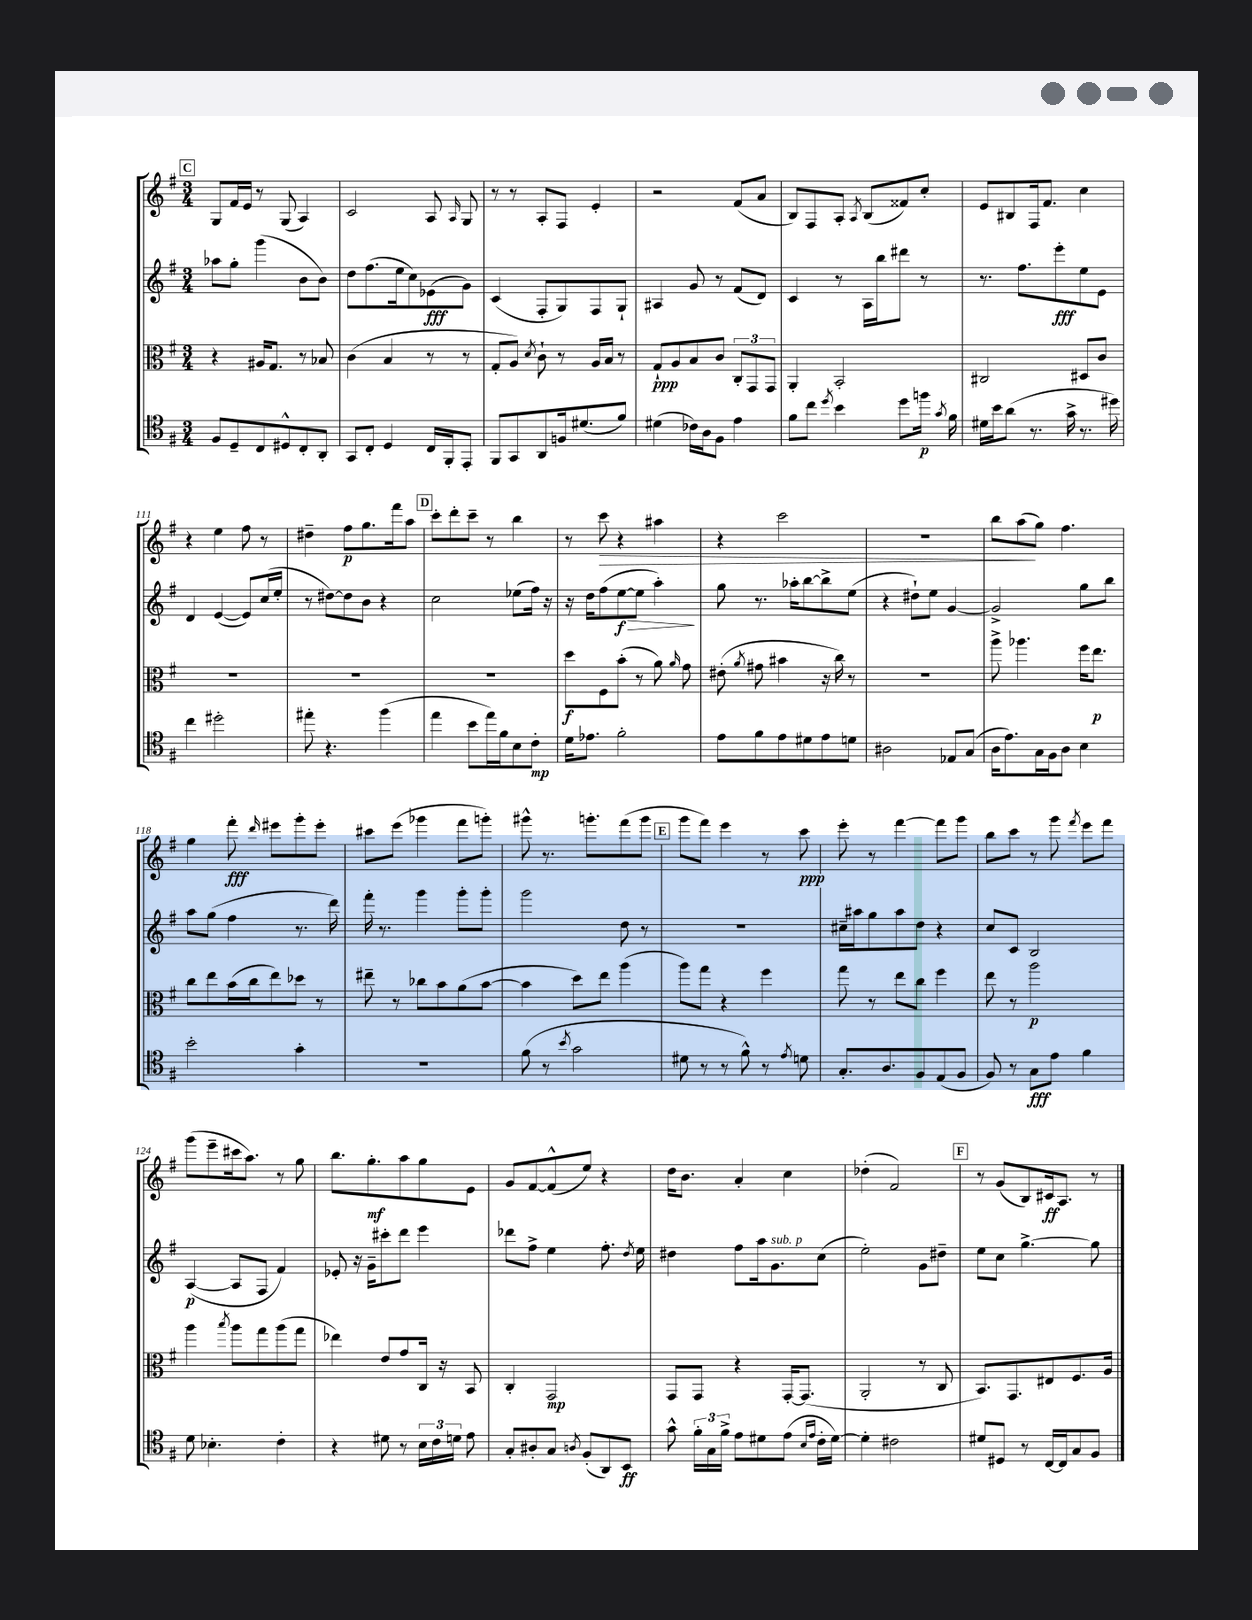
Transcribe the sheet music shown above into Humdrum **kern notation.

**kern	**kern	**kern	**kern
*staff4	*staff3	*staff2	*staff1
*clefC4	*clefC3	*clefG2	*clefG2
*k[f#]	*k[f#]	*k[f#]	*k[f#]
*M3/4	*M3/4	*M3/4	*M3/4
8F#	4r	8aa-	8G
8D~	.	8gg'	16f#
.	.	.	16e
8C	16A#	(4ggg	8r
.	8.G	.	.
8D#^^	.	.	(8G
8C'	8r	8b	4A)
8AA'	8B-	8b)	.
=	=	=	=
8GG	(4c	8dd	2c
8C'	.	(8.ff#	.
4D	4B	.	.
.	.	16ee	.
.	.	8cc)	.
16C	8r	(8e-	8A
16FF#'	.	.	.
.	.	.	16qqA
8EE'	8r	8g)	8G
=	=	=	=
8FF#	8G'	(4c	8r
8GG	8A)	.	8r
.	8qd	.	.
8AA	8c`	8F#'	8A'
16F	8r	8G)	8F#
(8.d#	.	.	.
.	16A	8F#	4e'
.	16B	.	.
8f#)	8r	8G`	.
=	=	=	=
(4d#	8G`	4A#	2r
.	8A	.	.
16c-)	8B	8g	.
16A	.	.	.
8F#	8c	8r	.
4e	12C'	(8f#	(8f#
.	12GG	.	.
.	.	8d)	8a
.	12GG	.	.
=	=	=	=
8f#	4AA'	4c	8B)
8cc	.	.	8F#
8qdd	.	.	.
4b	2BB'	8r	8A'
.	.	.	8qA
.	.	16A	(8B
.	.	16bb	.
8dd	.	8ddd#	8f##)
16ff	.	8r	8cc'
8qg	.	.	.
16f#	.	.	.
=	=	=	=
16d#	2C#	8.r	8e
16b	.	.	.
(8a	.	.	8B#
.	.	8.ff#	.
8.r	.	.	16F#
.	.	.	8.f#
.	.	8eee'	.
16g^	.	.	.
8.r	8D#	8ee	4cc
.	8c	8e	.
16dd#)	.	.	.
=	=	=	=
4cc	2.r	4d	4r
2dd#'	.	([4e	4ee
.	.	8e])	8ff#
.	.	(16cc	8r
.	.	16ee'	.
=	=	=	=
8ee#'	2.r	8r	4dd#~
4.r	.	[8dd#)	.
.	.	8dd#]	8ff#
.	.	8b	8.gg
(4ff#	.	4r	.
.	.	.	16fff#
.	.	.	8aa
=	=	=	=
4ee	2.r	2cc	8ccc'
.	.	.	8ddd'
8b	.	.	8ccc~
16ee)	.	.	8r
16f#	.	.	.
8B	.	(8ee-	4bb
8c'	.	16ff#)	.
.	.	16r	.
=	=	=	=
16d	8dd	16r	8r
8.e-	.	16dd	.
.	8F#	(8ff#	8ccc
2f#'	(8b'	[8ee	4r
.	8r	8ee]	.
.	8a)	4aa')	4aa#
.	16qqa	.	.
.	8g	.	.
=	=	=	=
8e	(8e#'	8gg	4r
.	8qa	.	.
8f#	8g#	8.r	.
8e	4b#	.	2ccc
.	.	16aa-'	.
8d#	.	[8bb	.
8e	16r	8bb^]	.
.	16cc)	.	.
8d	8r	(8ee	.
=	=	=	=
2A#	2.r	4r	2.r
.	.	8dd#`)	.
.	.	8ee	.
8E-	.	[4g	.
(8G	.	.	.
=	=	=	=
16A	8aa^	2g^]	8bb
8.e)	.	.	.
.	4.aa-	.	(8aa
16G	.	.	8gg)
16F#	.	.	.
8A	.	.	4.ff#
4B	16ff#	8gg	.
.	8.ee	.	.
.	.	8bb	.
=	=	=	=
2b'	8cc	8aa	4gg
.	8ee	(8gg	.
.	(16b	4ff#	8fff#'
.	16cc	.	.
.	.	.	16qqddd
.	8ee)	.	8eee#
4g'	8dd-	8.r	8ggg'
.	8r	.	8eee#'
.	.	16ddd)	.
=	=	=	=
2.r	8ee#~	16fff#'	8ccc#
.	.	8.r	.
.	8r	.	(8eee
.	8cc-	4ggg	4ggg-
.	8b	.	.
.	(8a	8ggg'	8fff#
.	[8b	8ggg'	8ggg')
=	=	=	=
(8f#	4b]	2ggg	8ggg#^^
8r	.	.	8.r
8qb	.	.	.
2g	8dd)	.	.
.	.	.	8.ggg'
.	8ee	.	.
.	(4aa	8dd	(8fff#
.	.	8r	8ggg
=	=	=	=
8d#	8aa)	2.r	8ggg
8r	8gg	.	8fff#)
8r	4r	.	4eee
8f#^^)	.	.	.
8r	4ff#	.	8r
8qe	.	.	.
8d	.	.	8ccc
=	=	=	=
8.G'	8gg	16cc#~	8eee'
.	.	16aa#	.
.	8r	8gg	8r
8.A	.	.	.
.	8ee	8aa#	[4fff#
8F#	8cc	8dd	.
(8E	4ff#	4r	8fff#]
8F#	.	.	8ggg
=	=	=	=
8F#)	8ee	8cc	8bb
8r	8r	8c	8ccc
8G	2aa	2B	8r
8e	.	.	8ggg
.	.	.	8qfff#
4f#	.	.	8eee
.	.	.	8fff#
=	=	=	=
8d	4aa	([4A	(8ggg
4.B-'	.	.	8eee~
.	8qbb	.	.
.	8aa	8A]	16ccc#
.	.	.	8.aa)
.	8gg	8F#	.
4c'	(8aa	4f#)	8r
.	8gg	.	8gg
=	=	=	=
4r	4ee-)	8e-'	8.bb
.	.	16r	.
.	.	16g~	8.gg'
8d#	8e	8ccc#'	.
8r	8g	8ddd	8aa
24B	16C	4eee	8gg
24c	.	.	.
.	16r	.	.
24d	.	.	.
8e	8BB	.	8e
=	=	=	=
8G'	4C'	8ddd-	8g
8A#'	.	8ff#^	[8f#
8G	2GG	4ee	(8f#^^]
8qA	.	.	.
(8F#'	.	.	8ee)
8AA)	.	8.ff#'	4r
8BB	.	.	.
.	.	8qdd	.
.	.	16ee	.
=	=	=	=
8g^^	8GG	4dd#	16dd
.	.	.	8.b
24f#'	8GG	.	.
24G	.	.	.
24f#^	.	.	.
8e	4r	8ff#	4a'
8d#	.	16aa	.
.	.	8.g	.
(8e	[16GG'	.	4cc
.	(8.GG]	.	.
16qqB	.	.	.
16qqe	.	.	.
16c'	.	(8cc	.
[16d#)	.	.	.
=	=	=	=
4d#']	2AA'	2ee')	(4dd-'
2c#	.	.	2f#)
.	8r	8g	.
.	8C	8dd#~	.
=	=	=	=
8d#	8.BB)	8ee	8r
8D#	.	8cc	(8g
.	8.GG	.	.
8r	.	[4.gg^	8B)
[16C	8E#	.	16c#
16C]	.	.	8.A
8G	8.F#	.	.
8F#	.	8gg]	8r
.	16A	.	.
==	==	==	==
*-	*-	*-	*-
